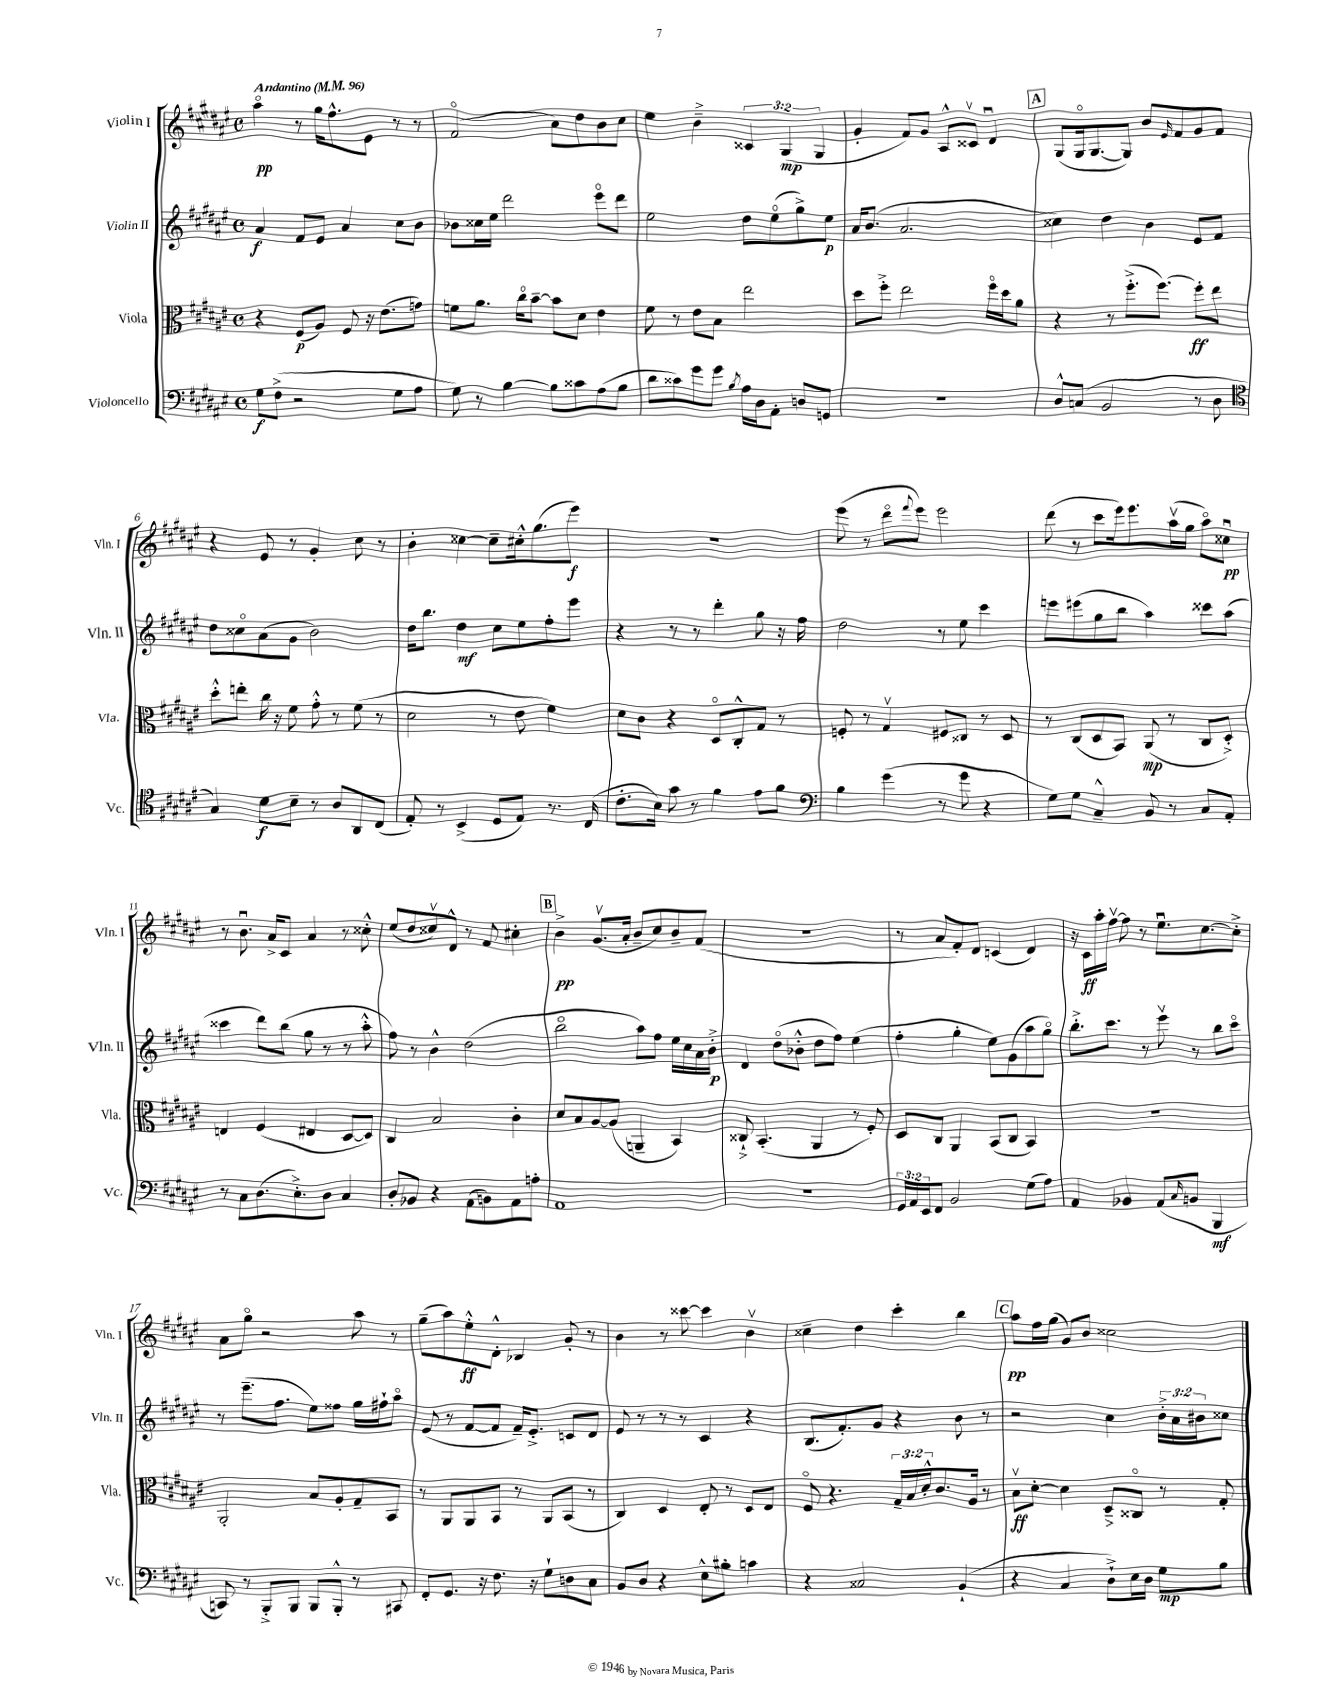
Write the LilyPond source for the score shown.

<<
\new StaffGroup <<
\new Staff = "s0" \with { instrumentName = "Violin I" shortInstrumentName = "Vln. I" } {
    \clef treble \key fis \major \defaultTimeSignature \time 4/4 \override Staff.TupletNumber.text = #tuplet-number::calc-fraction-text \tempo "Andantino" 4 = 96
    ais''4\flageolet\pp r8 gis''16 fis''8.-^ eis'8 r8 r8 |
    fis'2\flageolet( ais'8) dis''8 b'8 cis''8 |
    eis''4 b'4---> \tuplet 3/2 { cisis'4 gis4\mp( gis4 } |
    gis'4-. fis'8) gis'8 ais8-^ cisis'8\upbow dis'4\downbow |
    \mark \markup { \box "A" } gis8( gis16\flageolet gis8.~ gis8) b'8 \grace { eis'16 } fis'8 gis'8 fis'8 |
    r4 eis'8 r8 gis'4-. cis''8 r8 |
    b'4-. cisis''4~ cisis''8-- cis''16-.-^ gis''8.( eis'''8\f) |
    R1 |
    eis'''8( r8 dis'''8\flageolet \appoggiatura { fis'''8 } eis'''8) eis'''2 |
    dis'''8( r8 cis'''8 eis'''16) eis'''8. ais''16\upbow( gis''16 ais''8\flageolet) cisis''8\downbow\pp |
    r8 b'8.\downbow ais'16-> cis'8 ais'4 r8 cisis''8-.-^ |
    eis''8( dis''8 cisis''8\upbow) dis'8-^ r8 fis'8 cis''4-. |
    \mark \markup { \box "B" } b'4->\pp gis'8.\upbow( ais'16-. b'8-- cis''8) b'8-- fis'8( |
    R1 |
    r8 ais'8 fis'8-.) dis'8 c'4( dis'4) |
    r16 cis'16\ff ais''16-. fis''16~\upbow fis''8 r8 eis''8.\downbow cis''8.~ cis''8-.-> |
    ais'8 gis''8\flageolet r2 ais''8 r8 |
    gis''8--( ais''8) eis''8-.-^\ff dis'8-.-^ bes4 gis'8-. r8 |
    b'4 r8 cisis'''8~ cisis'''4 b'4\upbow |
    cisis''4-- dis''4 cis'''4-. b''4 |
    \mark \markup { \box "C" } ais''8\pp fis''16 gis''16( gis'8) b'8 cisis''2 \bar "|." |
}
\new Staff = "s1" \with { instrumentName = "Violin II" shortInstrumentName = "Vln. II" } {
    \clef treble \key fis \major \defaultTimeSignature \time 4/4 \override Staff.TupletNumber.text = #tuplet-number::calc-fraction-text
    ais'4\f fis'8 eis'8 ais'4 cis''8 b'8 |
    bes'8 cisis''16 eis''16 dis'''2 eis'''8\flageolet dis'''8 |
    eis''2 dis''8 eis''8\flageolet( gis''8->) eis''8\p |
    ais'16 b'8.( ais'2. |
    \mark \markup { \box "A" } cisis''4) dis''4 b'4 eis'8 fis'8 |
    dis''8 cisis''8\flageolet ais'8( gis'8 b'2) |
    dis''16 b''8. dis''4\mf cis''8 eis''8 fis''8-. eis'''8 |
    r4 r8 r8 dis'''4-. gis''8 r16 fis''16 |
    dis''2 r8 eis''8 cis'''4 |
    e'''8 eis'''8( gis''8 b''8 ais''4) cisis'''8 ais''8( |
    cisis'''4 dis'''8) b''8( gis''8 r8 r8 ais''8-.-^ |
    fis''8) r8 b'4-^ dis''2( |
    \mark \markup { \box "B" } b''2\flageolet ais''8) fis''8 eis''16 cis''16 ais'16 b'16-.->\p |
    dis'4 dis''8\flageolet( bes'8-.-^ dis''8 fis''8) eis''4( |
    fis''4-. gis''4-. eis''8) gis'8( ais''8 gis''8\flageolet) |
    b''8.-.-> cis'''8. r8 eis'''8\upbow r8 b''8 cis'''8\flageolet |
    r8 eis'''8.--( fis''8. eis''8) fisis''8 gis''16 fis''16-! ais''8\flageolet |
    eis'8( r8 fis'8~ fis'8 fis'16--) eis'8.-.-> c'8 dis'8 |
    eis'8 r8 r8 r8 cis'4 r4 |
    b8.( fis'8.-.) gis'8 r4 b'8 r8 |
    \mark \markup { \box "C" } r2 cis''4 \tuplet 3/2 { b'16-.-> ais'16 bis'16 } cisis''8 \bar "|." |
}
\new Staff = "s2" \with { instrumentName = "Viola" shortInstrumentName = "Vla." } {
    \clef alto \key fis \major \defaultTimeSignature \time 4/4 \override Staff.TupletNumber.text = #tuplet-number::calc-fraction-text
    r4 fis8\p( ais8) fis8 r16 eis'8.( g'8) |
    f'8 ais'8. cis''16\flageolet b'8~-- b'8 dis'8 eis'4 |
    fis'8 r8 eis'8 b8 eis''2 |
    dis''8 fis''8-.-> eis''2 fis''16\flageolet dis''16 ais'8 |
    \mark \markup { \box "A" } r4 r8 fis''8.-.->( fis''8.~) fis''8-.\ff eis''8 |
    dis''8-.-^ e''8-. cis''16 r16 fis'8 gis'8-.-^ r8 fis'8( r8 |
    dis'2 r8 eis'8 fis'4) |
    dis'8 cis'8 r4 dis8\flageolet cis8-.-^ gis8 r8 |
    f8-. r8 gis4\upbow fis8 cisis8 r8 dis8 |
    r8 cis8( dis8 b,8) ais,8\mp( r8 cis8 dis8-.->) |
    e4 fis4( eis4 dis8~ dis8) |
    cis4 b2 cis'4-. |
    \mark \markup { \box "B" } dis'8 b8 ais8~ ais8( a,4-- b,4) |
    cisis8-!-> b,4.-.( ais,4 r8 fis8-.) |
    dis8 cis8 ais,4 b,8( cis8 b,4) |
    R1 |
    ais,2-. b8 ais8-. gis8-- b,8 |
    r8 ais,8 ais,8 b,8 r8 ais,8 b,8( r8 |
    cis4) dis4 eis8-. r8 dis8 eis8 |
    fis8\flageolet r4. \tuplet 3/2 { gis16-- b16 dis'16-.-^ } cis'8. ais16 r8 |
    \mark \markup { \box "C" } b8\upbow\ff dis'8~-. dis'4 dis8---> cisis8\flageolet r8 gis8-. \bar "|." |
}
\new Staff = "s3" \with { instrumentName = "Violoncello" shortInstrumentName = "Vc." } {
    \clef bass \key fis \major \defaultTimeSignature \time 4/4 \override Staff.TupletNumber.text = #tuplet-number::calc-fraction-text
    gis8\f fis8->( r2 gis8 ais8 |
    gis8) r8 b4~ b8 cisis'8 ais8( b8 |
    dis'8 cisis'8) gis'8 gis'8 \acciaccatura { b8 } ais16 dis16 ais,8-. d8 g,8 |
    R1 |
    \mark \markup { \box "A" } dis8-^ c8( b,2 r8 dis8 |
    \clef tenor gis4) dis'8\f b8-- r8 ais8 ais,8 cis8( |
    eis8-.) r8 b,4->( dis8 eis8) r8. cis16( |
    cis'8.-. b16) gis'8 r8 fis'4 eis'8 fis'8 |
    \clef bass b4 gis'4( r8 gis'8 r4 |
    gis8) gis8 cis4---^ b,8 r8 cis8 ais,8-. |
    r8 cis8 dis8.( eis8.-.->) dis8 cis4 |
    dis8-. bes,8 r4 ais,8( b,8) ais,8 a8-. |
    \mark \markup { \box "B" } ais,1 |
    R1 |
    \tuplet 3/2 { gis,16 ais,16 eis,16 } fis,8 b,2 gis8( ais8) |
    ais,4 bes,4 ais,8( \grace { cis16 } b,8 b,,4\mf |
    c,8) r8 b,,8-.-> b,,8 b,,8 b,,8-.-^ r8 cis,8 |
    fis,8-. gis,8. r16 fis8. r16 gis8-! d8 cis8 |
    b,8 dis8 r4 eis8-^ bis8-. c'4 |
    r4 cisis2 b,4-!( |
    \mark \markup { \box "C" } r4 cis4 dis8-!->) eis16 dis16 gis8\mp b8 \bar "|." |
}
>>
>>
